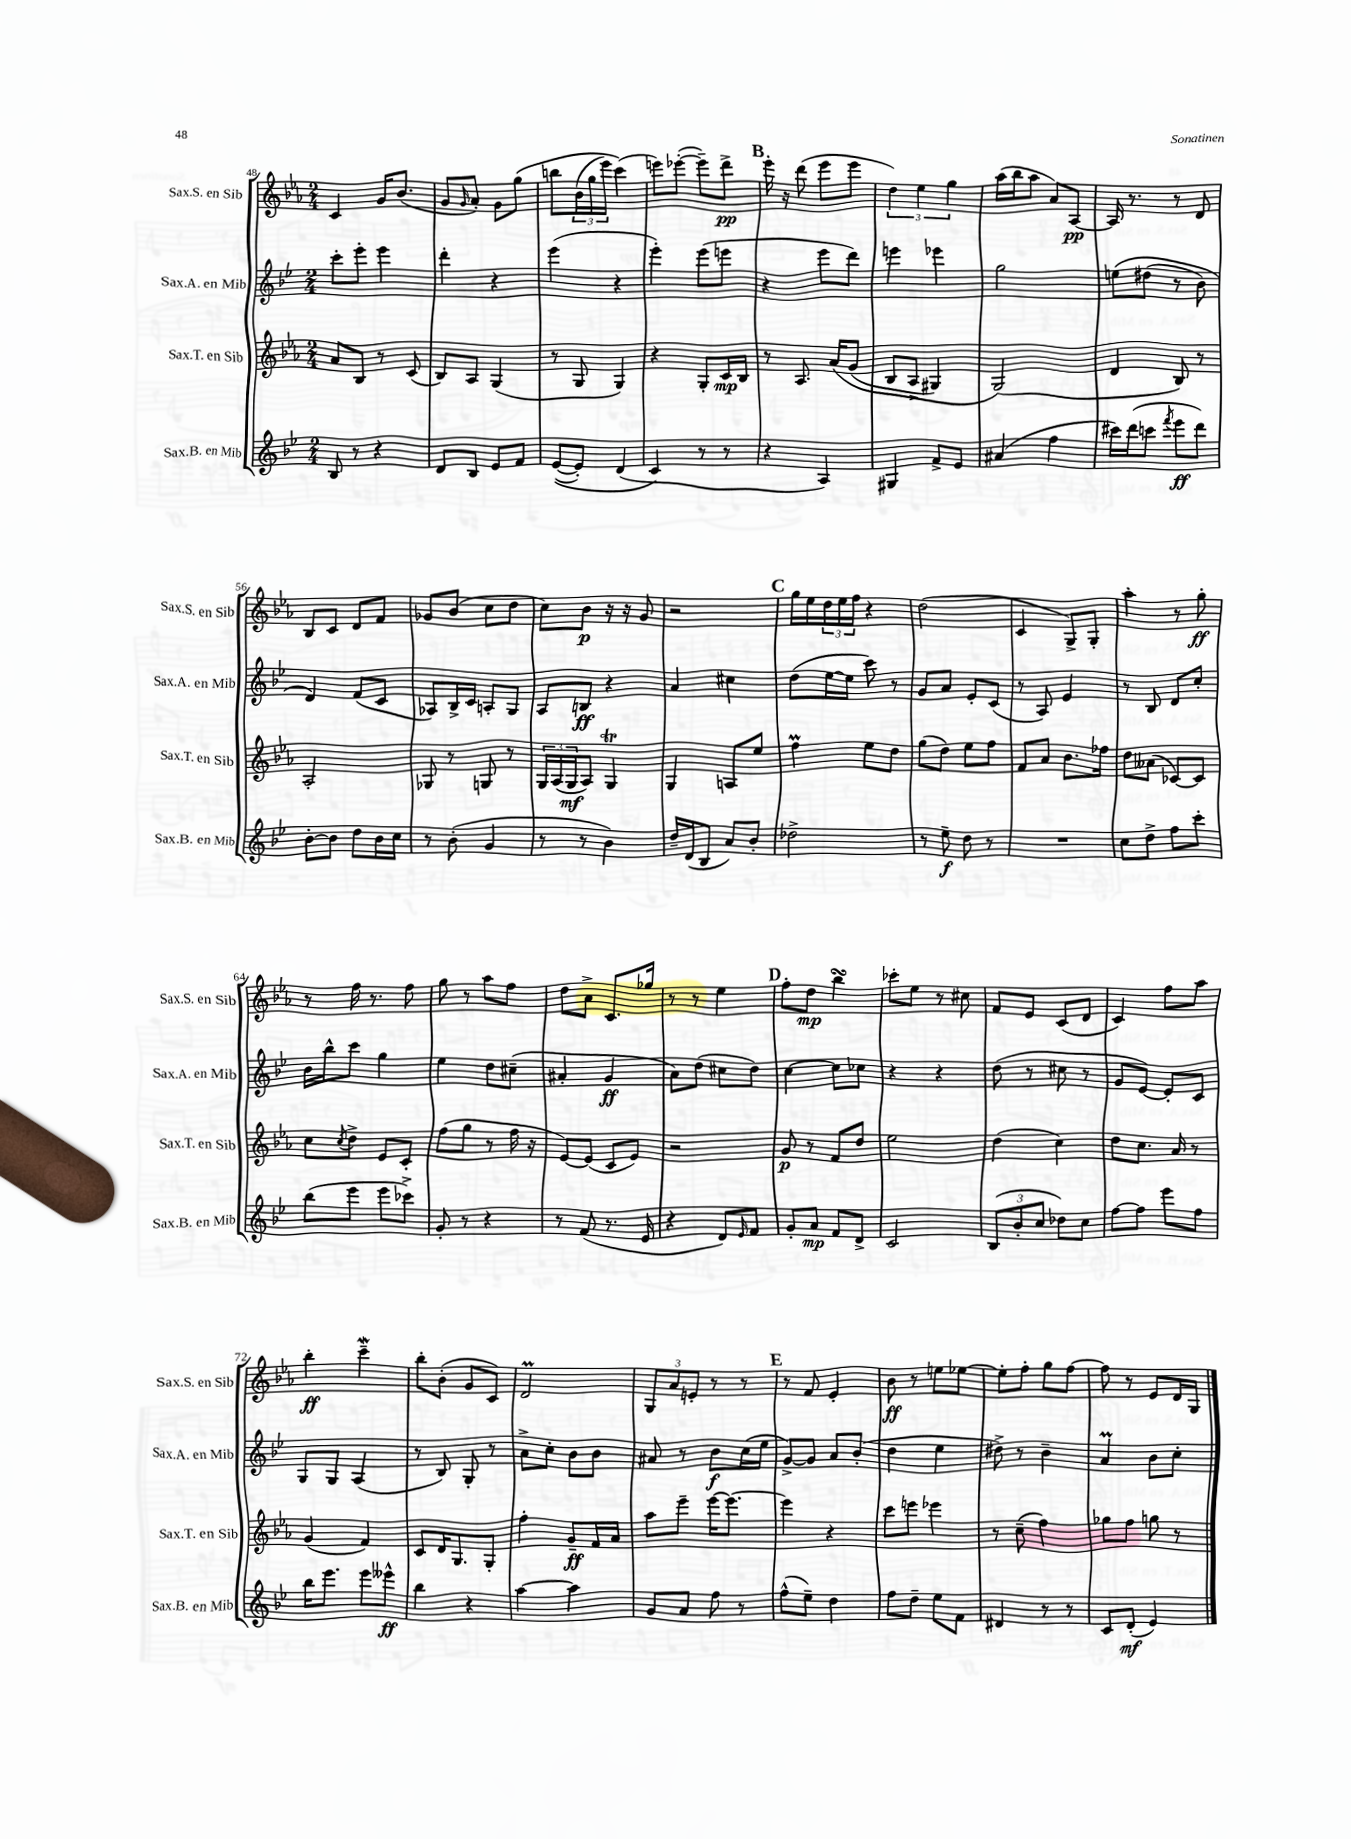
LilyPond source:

<<
\new StaffGroup <<
\new Staff = "s0" \with { instrumentName = "Sax.S. en Sib" shortInstrumentName = "Sax.S. en Sib" } {
    \clef treble \key ees \major \numericTimeSignature \time 2/4
    c'4 g'16 bes'8.( |
    g'8 \grace { g'16 } aes'8-.) g'8 g''8\( |
    b''8 \tuplet 3/2 { bes'16( g''16 ees'''16) } c'''4(\) |
    e'''8) ees'''8~-.( ees'''8--) d'''8->\pp |
    \mark \markup { \bold "B" } ees'''16-. r16 d'''8( ees'''8 ees'''8 |
    \tuplet 3/2 { d''4) ees''4 g''4 } |
    aes''16( bes''16 aes''8 aes'8) aes8~\pp |
    aes16 r8. r8 d'8 |
    bes8 c'8 d'8 f'8 |
    ges'8 bes'8( c''8 d''8 |
    c''8) bes'8\p r16 r16 g'8 |
    r2 |
    \mark \markup { \bold "C" } g''16 ees''16 \tuplet 3/2 { d''16 ees''16 f''16 } r4 |
    d''2( |
    c'4 g8->) g8-. |
    aes''4-. r8 g''8-.\ff |
    r8 f''16 r8. f''8 |
    g''8 r8 aes''8 f''8 |
    d''8 aes'8-> c'8. ges''16 |
    r8 r8 ees''4 |
    \mark \markup { \bold "D" } f''8-. d''8\mp bes''4\turn |
    ces'''8-. ees''8 r8 cis''8 |
    f'8 ees'8 c'8( d'8 |
    c'4) f''8 aes''8 |
    bes''4-.\ff c'''4--\mordent |
    bes''8-. bes'8-.( g'8 c'8) |
    d'2\prall |
    \tuplet 3/2 { g8 aes'8 e'8-. } r8 r8 |
    \mark \markup { \bold "E" } r8 f'8 ees'4-. |
    bes'8\ff r8 e''8 ees''8~ |
    ees''8-. f''8-. g''8 f''8~ |
    f''8 r8 ees'8 d'16 g16 \bar "|." |
}
\new Staff = "s1" \with { instrumentName = "Sax.A. en Mib" shortInstrumentName = "Sax.A. en Mib" } {
    \clef treble \key bes \major \numericTimeSignature \time 2/4
    c'''8-. ees'''8-. ees'''4 |
    d'''4-. r4 |
    ees'''4( r4 |
    ees'''4-.) ees'''8( e'''8 |
    \mark \markup { \bold "B" } r4 ees'''8 d'''8) |
    e'''4 ees'''4 |
    g''2 |
    e''8\( dis''8( r8 bes'8) |
    d'4\) f'8( c'8 |
    aes8) bes16-> c'16 a8-. g8 |
    a8 b8\ff r4 |
    a'4 cis''4 |
    \mark \markup { \bold "C" } d''8( ees''16~ ees''16 c'''8) r8 |
    g'8 a'8 ees'8-. c'8( |
    r8 a8) ees'4 |
    r8 bes8 d'8 c''8-. |
    bes'16 bes''16-^ c'''8 g''4 |
    ees''4 d''8 cis''8--( |
    ais'4-. g'4\ff |
    a'8) d''8( cis''8 d''8) |
    \mark \markup { \bold "D" } c''4~ c''8 ces''8 |
    r4 r4 |
    d''8( r8 cis''8 r8 |
    g'8 ees'8~) ees'8-. c'8 |
    g8 g8 a4( |
    r8 bes8) g8-. r8 |
    a'8-> c''8-. bes'8 bes'8 |
    ais'8 r8 bes'8\f c''16( ees''16 |
    \mark \markup { \bold "E" } g'8~->) g'8 a'8 bes'8-.( |
    d''4 ees''4 |
    dis''8->) r8 bes'4-- |
    a'4\prall bes'8 c''8-. \bar "|." |
}
\new Staff = "s2" \with { instrumentName = "Sax.T. en Sib" shortInstrumentName = "Sax.T. en Sib" } {
    \clef treble \key ees \major \numericTimeSignature \time 2/4
    aes'8 bes8 r8 c'8( |
    bes8) aes8 g4( |
    r8 g8 g4) |
    r4 g8-. c'16\mp bes16 |
    \mark \markup { \bold "B" } r8 aes8. aes'16\( g'8( |
    bes8 aes8-> gis4) |
    g2(\) |
    d'4 bes8) r8 |
    aes2-. |
    ges8 r8 g8 r8 |
    \tuplet 3/2 { g16 aes16( g16\mf } aes8) g4\trill |
    g4 a8 ees''8 |
    \mark \markup { \bold "C" } f''4\prall ees''8 d''8 |
    g''8( d''8) ees''8 f''8 |
    f'8 aes'8 bes'8. fes''16 |
    d''8 aeses'8( ces'8~) ces'8 |
    c''8 \acciaccatura { c''8 } d''8-> ees'8 c'8-. |
    f''8( g''8 r8 f''16 r16 |
    ees'8~) ees'8( c'8 ees'8) |
    r2 |
    \mark \markup { \bold "D" } g'8\p r8 f'8 d''8 |
    ees''2 |
    d''4( c''4) |
    d''8 c''8. aes'16 r8 |
    g'4( f'4) |
    c'8 d'16 g8. g8-. |
    f''4-. g'8--\ff f'16 aes'16 |
    aes''8 ees'''8-- ees'''16~ ees'''8.~ |
    \mark \markup { \bold "E" } ees'''4 r4 |
    c'''8 e'''8 ees'''4 |
    r8 c''8--( f''4) |
    ges''8 f''8 g''8 r8 \bar "|." |
}
\new Staff = "s3" \with { instrumentName = "Sax.B. en Mib" shortInstrumentName = "Sax.B. en Mib" } {
    \clef treble \key bes \major \numericTimeSignature \time 2/4
    bes8 r8 r4 |
    d'8 bes8 ees'8 f'8 |
    ees'8~(\( ees'8-.) d'4( |
    c'4\) r8 r8 |
    \mark \markup { \bold "B" } r4 a4) |
    gis4 f'8-> ees'8 |
    ais'4( f''4 |
    cis'''16) d'''16( c'''8 \acciaccatura { f'''8 } ees'''8\ff d'''8) |
    bes'8~-. bes'8 d''8 bes'16 c''16 |
    r8 bes'8-.( g'4 |
    r8 r8 bes'4) |
    d''16-- d'16( bes8 a'8) bes'8-. |
    \mark \markup { \bold "C" } des''2-> |
    r8 ees''8--\f d''8 r8 |
    R2 |
    c''8 d''8-> f''8 c'''8-. |
    bes''8( ees'''8 ees'''8 ces'''8->) |
    g'8-. r8 r4 |
    r8 f'8( r8. ees'16 |
    r4 d'8) \grace { ees'16 } f'8 |
    \mark \markup { \bold "D" } g'8-. a'8\mp f'8 d'8-> |
    c'2 |
    \tuplet 3/2 { bes8( bes'8-. c''8 } des''8) c''8 |
    f''8~ f''8 ees'''8 f''8 |
    bes''16 ees'''8. ees'''8 eeses'''8-^\ff |
    bes''4 r4 |
    a''4~ a''4 |
    g'8 a'8 f''8 r8 |
    \mark \markup { \bold "E" } f''8-^( ees''8--) d''4 |
    f''8 d''8-- ees''8 f'8 |
    dis'4 r8 r8 |
    c'8 d'8-.\mf( ees'4) \bar "|." |
}
>>
>>
\layout { \context { \Score currentBarNumber = #48 } }
